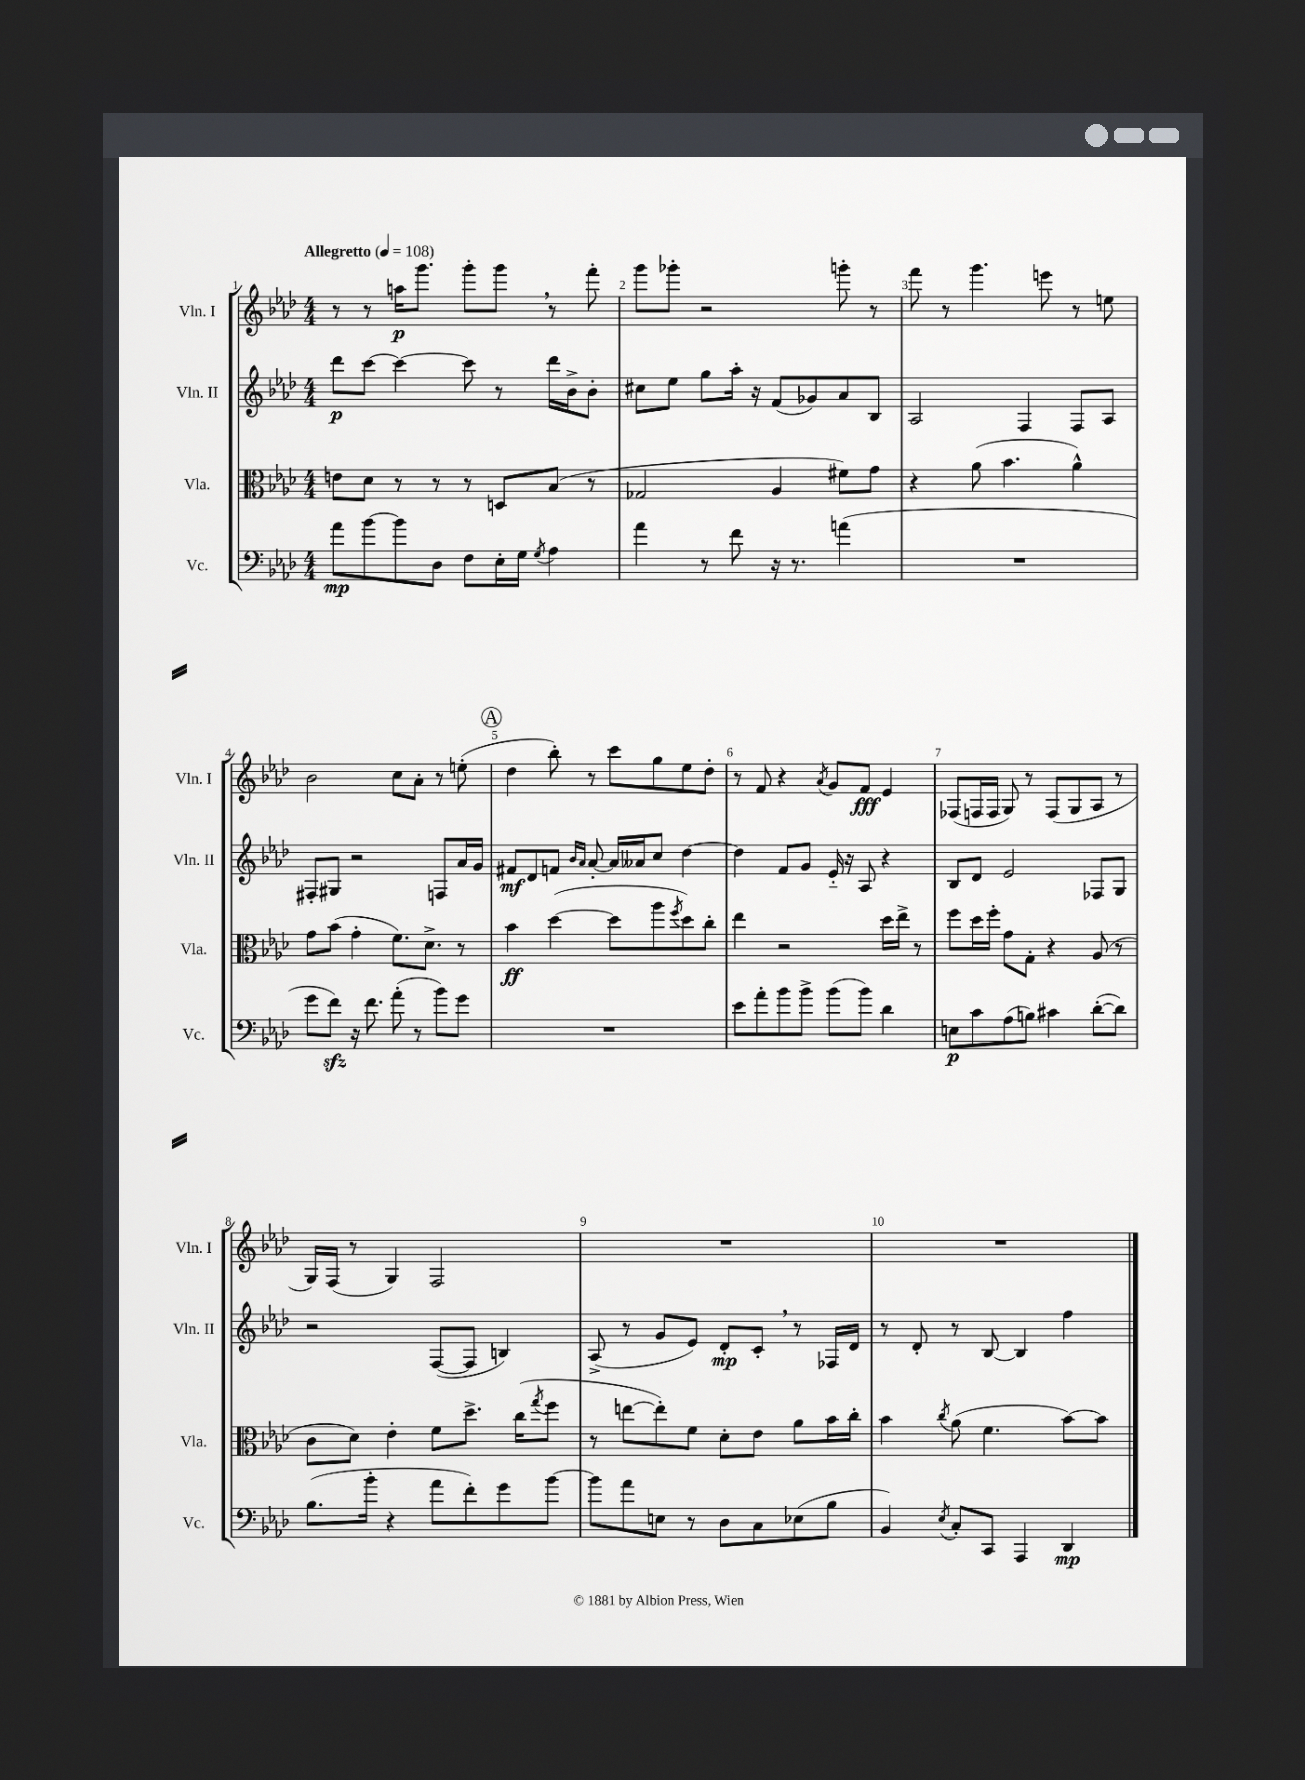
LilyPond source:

<<
\new StaffGroup <<
\new Staff = "s0" \with { instrumentName = "Vln. I" shortInstrumentName = "Vln. I" } {
    \clef treble \key aes \major \numericTimeSignature \time 4/4 \tempo "Allegretto" 4 = 108
    r8 r8 a''16\p g'''8. g'''8-. g'''8 \breathe r8 f'''8-. |
    g'''8 ges'''8-. r2 g'''8-. r8 |
    f'''8 r8 g'''4. e'''8 r8 e''8 |
    bes'2 c''8 aes'8-. r8 e''8-.( |
    \mark \markup { \circle "A" } des''4 bes''8-.) r8 c'''8 g''8 ees''8 des''8-. |
    r8 f'8 r4 \acciaccatura { aes'8 } g'8 f'8\fff ees'4 |
    fes8( f16 f16 g8) r8 f8( g8 aes8 r8 |
    g16) f16( r8 g4) f2 |
    R1 |
    R1 \bar "|." |
}
\new Staff = "s1" \with { instrumentName = "Vln. II" shortInstrumentName = "Vln. II" } {
    \clef treble \key aes \major \numericTimeSignature \time 4/4
    des'''8\p c'''8~ c'''4~ c'''8 r8 des'''16 bes'16-> bes'8-. |
    cis''8 ees''8 g''8 aes''16-. r16 f'8( ges'8) aes'8 bes8 |
    aes2 f4 f8 aes8 |
    fis8-. gis8 r2 f8 aes'16 g'16 |
    \mark \markup { \circle "A" } fis'8\mf des'8 f'8 \grace { bes'16 aes'16 } aes'8~-. aes'16 aeses'16 c''8 des''4~ |
    des''4 f'8 g'8 ees'16-_ r16 aes8 r4 |
    bes8 des'8 ees'2 fes8 g8 |
    r2 f8~( f8 b4) |
    aes8->( r8 g'8 ees'8) des'8-.\mp c'8-. \breathe r8 fes16 des'16 |
    r8 des'8-. r8 bes8~ bes4 f''4 \bar "|." |
}
\new Staff = "s2" \with { instrumentName = "Vla." shortInstrumentName = "Vla." } {
    \clef alto \key aes \major \numericTimeSignature \time 4/4
    e'8 des'8 r8 r8 r8 d8 bes8( r8 |
    ges2 aes4 fis'8) g'8 |
    r4 aes'8( bes'4. aes'4-^) |
    g'8 bes'8( g'4-. f'8.) des'8.-> r8 |
    \mark \markup { \circle "A" } bes'4\ff des''4~( des''8 aes''8 \acciaccatura { f''8 } des''8) c''8-. |
    ees''4 r2 des''16 ees''16-> r8 |
    f''8 des''16 f''16-. g'8 g8-. r4 aes8( r8 |
    c'8 des'8) ees'4-. f'8 des''8.-> c''16( \acciaccatura { g''8 } f''8 |
    r8 e''8~ e''8-.) f'8 des'8-. ees'8 aes'8 bes'16 c''16-. |
    bes'4 \acciaccatura { c''8 } aes'8( f'4. bes'8~) bes'8 \bar "|." |
}
\new Staff = "s3" \with { instrumentName = "Vc." shortInstrumentName = "Vc." } {
    \clef bass \key aes \major \numericTimeSignature \time 4/4
    aes'8\mp bes'8~ bes'8 des8 f8 ees16-. g16 \acciaccatura { g8 } aes4 |
    aes'4 r8 f'8 r16 r8. a'4( |
    R1 |
    g'8 f'8\sfz) r16 f'8. aes'8-.( r8 bes'8) g'8 |
    \mark \markup { \circle "A" } R1 |
    ees'8 aes'8-. bes'8 bes'8-> bes'8( bes'8) des'4 |
    e8\p c'8 aes8( b8) cis'4 des'8~-.( des'8) |
    bes8.( bes'16-. r4 aes'8 f'8-.) g'8 bes'8~ |
    bes'8 aes'8 e8 r8 des8 c8 ees8( bes8 |
    bes,4) \acciaccatura { ees8 } c8-. c,8 aes,,4 des,4\mp \bar "|." |
}
>>
>>
\layout { \context { \Score \override BarNumber.break-visibility = ##(#f #t #t) barNumberVisibility = #all-bar-numbers-visible } }
